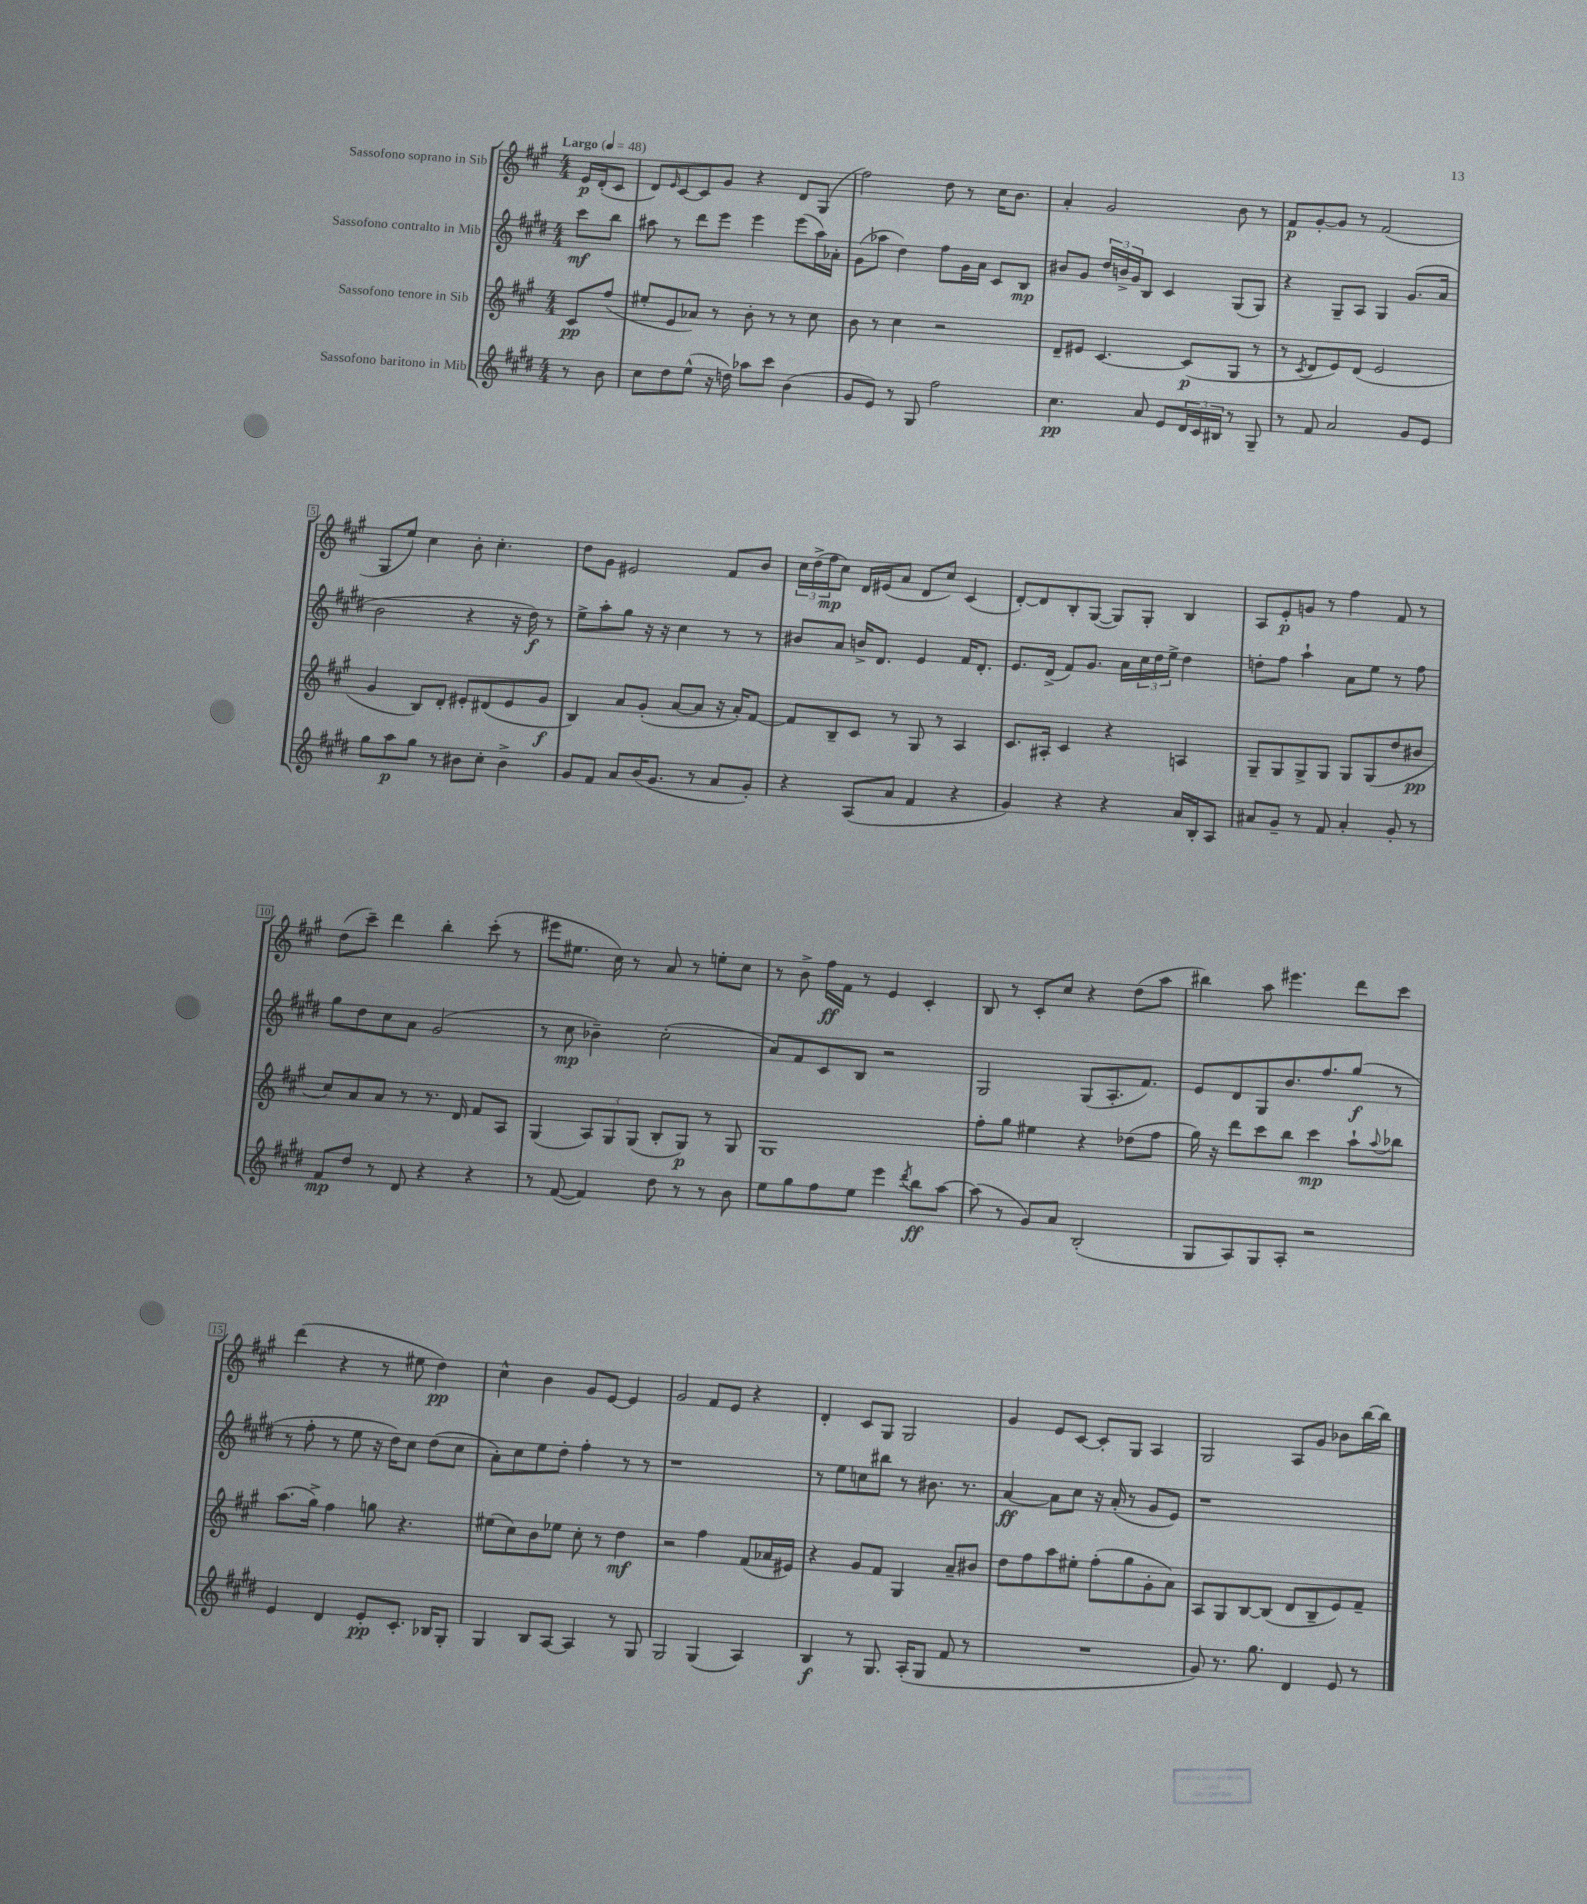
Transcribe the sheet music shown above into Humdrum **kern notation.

**kern	**dynam	**kern	**dynam	**kern	**dynam	**kern	**dynam
*part4	*part4	*part3	*part3	*part2	*part2	*part1	*part1
*staff4	*staff4	*staff3	*staff3	*staff2	*staff2	*staff1	*staff1
*I"Sassofono baritono in Mib	*	*I"Sassofono tenore in Sib	*	*I"Sassofono contralto in Mib	*	*I"Sassofono soprano in Sib	*
*clefG2	*	*clefG2	*	*clefG2	*	*clefG2	*
*k[f#c#g#d#]	*	*k[f#c#g#]	*	*k[f#c#g#d#]	*	*k[f#c#g#]	*
*M4/4	*	*M4/4	*	*M4/4	*	*M4/4	*
*MM48	*	*MM48	*	*MM48	*	*MM48	*
=	=	=	=	=	=	=	=
!	!	!	!	!	!	!LO:TX:a:B:t=Largo	!
8r	.	8c#/L	pp	8ccc#\L	mf	16e/LL	p
.	.	.	.	.	.	(16d'/J	.
8b\	.	(8ff#/J	.	8bb\J	.	8c#/J	.
=1	=1	=1	=1	=1	=1	=1	=1
8cc#\L	.	8ee#X'/L	.	8aa#X\	.	8d/L)	.
.	.	.	.	.	.	16qqe/	.
8dd#\	.	8e/	.	8r	.	[8c#/	.
(8ee^^\J	.	8a-X/J)	.	8ddd#\L	.	8c#/]	.
16r	.	8r	.	8eee\J	.	8g#/J	.
16ddn\)	.	.	.	.	.	.	.
8aa-X\L	.	8b'\	.	4eee\	.	4r	.
8ccc#\J	.	8r	.	.	.	.	.
(4b\	.	8r	.	(8eee\L	.	8d/L	.
.	.	8cc#\	.	16aa#\L)	.	(8G#/J	.
.	.	.	.	16a-X'\JJ	.	.	.
=2	=2	=2	=2	=2	=2	=2	=2
8g#/L	.	8b\	.	(8g#\L	.	2ff#\)	.
8e/J)	.	8r	.	8aa-X\J	.	.	.
8r	.	4cc#\	.	4dd#\)	.	.	.
8G#/	.	.	.	.	.	.	.
2ff#\	.	2r	.	8ff#\L	.	8dd\	.
.	.	.	.	16g#\L	.	8r	.
.	.	.	.	16a\JJ	.	.	.
.	.	.	.	8c#/L	.	16cc#\KL	.
.	.	.	.	.	.	8.b\J	.
.	.	.	.	8B/J	mp	.	.
=3	=3	=3	=3	=3	=3	=3	=3
4.cc#\	pp	8d~/L	.	8b#X/L	.	4a'/	.
.	.	8e#X/J	.	8g#/J	.	.	.
.	.	[4.c#/	.	24dd#/LL	.	2g#/	.
.	.	.	.	24bn^/	.	.	.
.	.	.	.	24g#/J	.	.	.
8a/	.	.	.	8B/J	.	.	.
8e/L	.	.	.	4c#/	.	.	.
24d#/L	.	(8c#/L]	p	.	.	.	.
24c#/	.	.	.	.	.	.	.
24B#X/JJ	.	.	.	.	.	.	.
8r	.	8G#/J	.	(8G#/L	.	8b\	.
8G#~/	.	8r	.	8G#/J)	.	8r	.
=4	=4	=4	=4	=4	=4	=4	=4
8r	.	8r	.	4r	.	8f#/L	p
.	.	8qc#/	.	.	.	.	.
8f#/	.	8d/L	.	.	.	[8g#'/	.
2a/	.	8e/)	.	8G#~/L	.	8g#/J]	.
.	.	(8d/J	.	8A/J	.	8r	.
.	.	2e/	.	4G#/	.	(2f#/	.
8g#/L	.	.	.	(8.g#/L	.	.	.
8e/J	.	.	.	.	.	.	.
.	.	.	.	16a/Jk	.	.	.
!!LO:LB:g=z
=5	=5	=5	=5	=5	=5	=5	=5
8gg#\L	.	4g#/	.	2b\	.	8G#/L	.
8aa\	p	.	.	.	.	8ee/J)	.
8gg#\J	.	8B/L)	.	.	.	4cc#\	.
8r	.	8d'/J	.	.	.	.	.
8b#X\L	.	8e#X'/L	.	4r	.	8b'\	.
8cc#'\J	.	(8d#X/	.	.	.	4.cc#'\	.
4b#^\	.	8e#/	.	16r	.	.	.
.	.	.	.	16dd#\)	f	.	.
.	.	8g#/J	f	8r	.	.	.
=6	=6	=6	=6	=6	=6	=6	=6
8g#/L	.	4B/)	.	8ee^\L	.	8dd\L	.
8f#/J	.	.	.	8aa'\	.	8g#\J	.
8a/L	.	8a/L	.	8gg#\J	.	2e#X/	.
(16b/K	.	(8g#'/J	.	16r	.	.	.
8.g#/J	.	.	.	16r	.	.	.
.	.	[8a/L	.	4cc#\	.	.	.
8r	.	8a/J]	.	.	.	.	.
8a/L	.	16r	.	8r	.	8f#/L	.
.	.	16a'/KL)	.	.	.	.	.
8g#'/J)	.	[8f#/J	.	8r	.	8b/J	.
=7	=7	=7	=7	=7	=7	=7	=7
4r	.	8f#/L]	.	8b#X/L	.	24cc#\LL	.
.	.	.	.	.	.	(24dd^\	.
.	.	.	.	.	.	24ff#\J	mp
.	.	8B~/	.	8a/J	.	8cc#\J)	.
(8A/L	.	8c#/J	.	16bn^/KL	.	16d/LL	.
.	.	.	.	8.d#/J	.	(16e#X/J	.
8a/J	.	8r	.	.	.	8a/J	.
4f#/	.	8G#/	.	4e/	.	8d/L	.
.	.	8r	.	.	.	8cc#/J)	.
4r	.	4A/	.	16f#/KL	.	(4c#/	.
.	.	.	.	8.d#'/J	.	.	.
=8	=8	=8	=8	=8	=8	=8	=8
4g#/)	.	8.c#/L	.	8.e/L	.	[8d'/L)	.
.	.	.	.	.	.	8d/]	.
.	.	16A#X'/Jk	.	(16d#^/Jk	.	.	.
4r	.	4c#/	.	8f#/L)	.	8B'/	.
.	.	.	.	8.g#/J	.	([8G#/J	.
4r	.	4r	.	.	.	8G#/L])	.
.	.	.	.	16a\LL	.	.	.
.	.	.	.	24cc#\	.	8G#'/J	.
.	.	.	.	24dd#\	.	.	.
.	.	.	.	24ee^\JJ	.	.	.
16a/LL	.	4An/	.	4dd#\	.	4B/	.
16B'/J	.	.	.	.	.	.	.
8A/J	.	.	.	.	.	.	.
=9	=9	=9	=9	=9	=9	=9	=9
8a#X/L	.	8G#~/L	.	8ddn'\L	.	8A/L	.
8g#~/J	.	8G#/	.	8ff#\J	.	8e'/	p
8r	.	8G#^/	.	4aa`\	.	8gn/J	.
8f#/	.	8G#/J	.	.	.	8r	.
4a#'/	.	8G#/L	.	8a\L	.	4ff#\	.
.	.	(8G#/	.	8ee\J	.	.	.
8g#'/	.	8dd/	.	8r	.	8f#/	.
8r	.	8b#X/J	pp	8ff#\	.	8r	.
!!LO:LB:g=z
=10	=10	=10	=10	=10	=10	=10	=10
8f#/L	mp	8cc#/L)	.	8gg#\L	.	(8dd\L	.
8dd#/J	.	8a/	.	8dd#\	.	8ccc#~\J)	.
8r	.	8a/J	.	8cc#\	.	4ddd\	.
8d#/	.	8r	.	8a\J	.	.	.
4r	.	8.r	.	(2g#/	.	4bb'\	.
.	.	16d/	.	.	.	.	.
4r	.	8f#/L	.	.	.	(8ccc#'\	.
.	.	8A/J	.	.	.	8r	.
=11	=11	=11	=11	=11	=11	=11	=11
8r	.	(4G#/	.	8r	.	8eee#X\L	.
([8f#/	.	.	.	8cc#\	mp	8.ee#X\J	.
4f#/])	.	12A/L)	.	4b-X~\)	.	.	.
.	.	.	.	.	.	16cc#\)	.
.	.	12G#/	.	.	.	.	.
.	.	.	.	.	.	8r	.
.	.	(12G#/J	.	.	.	.	.
8dd#\	.	8B'/L	.	(2cc#'\	.	8a/	.
8r	.	8G#/J)	p	.	.	8r	.
8r	.	8r	.	.	.	8een'\L	.
8b\	.	8G#/	.	.	.	8cc#\J	.
=12	=12	=12	=12	=12	=12	=12	=12
8ee\L	.	1G#	.	8a/L)	.	8r	.
8gg#\	.	.	.	8f#/	.	8b^\	.
8ff#\	.	.	.	8c#/	.	16ff#\LL	ff
.	.	.	.	.	.	16f#\JJ	.
8ee\J	.	.	.	8B/J	.	8r	.
4eee\	.	.	.	2r	.	4e/	.
8qddd#/	.	.	.	.	.	.	.
8bb\L	ff	.	.	.	.	4c#'/	.
[8aa\J	.	.	.	.	.	.	.
=13	=13	=13	=13	=13	=13	=13	=13
(8aa\]	.	8ff#'\L	.	2G#/	.	8B/	.
8r	.	8gg#\J	.	.	.	8r	.
8g#/L)	.	4ee#X\	.	.	.	8c#'/L	.
8a/J	.	.	.	.	.	8cc#/J	.
(2B'/	.	4r	.	(8G#/L	.	4r	.
.	.	.	.	8.A'/	.	.	.
.	.	(8dd-X\L	.	.	.	(8dd\L	.
.	.	.	.	8.f#/J)	.	.	.
.	.	8ff#\J	.	.	.	8aa\J	.
=14	=14	=14	=14	=14	=14	=14	=14
8G#/L	.	16gg#\)	.	8e/L	.	4bb#X\)	.
.	.	16r	.	.	.	.	.
8A/)	.	8ddd\L	.	8d#/	.	.	.
8G#/	.	8ccc#\	.	8G#/	.	8aa\	.
8A'/J	.	8bb\J	.	8.b/	.	4.eee#X\	.
2r	.	4ccc#\	mp	.	.	.	.
.	.	.	.	8.ff#/	.	.	.
.	.	8aa`\L	.	(8gg#/J	f	8ddd\L	.
.	.	8qqaa/	.	.	.	.	.
.	.	8bb-X\J	.	8r	.	8ccc#\J	.
!!LO:LB:g=z
=15	=15	=15	=15	=15	=15	=15	=15
4e/	.	(8.aa\L	.	8r	.	(4ddd\	.
.	.	.	.	8ff#'\	.	.	.
.	.	16gg#^\Jk)	.	.	.	.	.
4d#/	.	4ff#\	.	8r	.	4r	.
.	.	.	.	8ee\	.	.	.
8e'/L	pp	8ggn\	.	16r	.	8r	.
.	.	.	.	16dd#\KL)	.	.	.
8.c#'/J	.	4.r	.	8cc#\J	.	8ee#X\	.
.	.	.	.	(8dd#\L	.	4dd\)	pp
16B-X/KL	.	.	.	.	.	.	.
8G#'/J	.	.	.	8cc#\J	.	.	.
=16	=16	=16	=16	=16	=16	=16	=16
4G#/	.	(8ee#X\L	.	8a'\L)	.	4cc#^^\	.
.	.	8cc#\)	.	8cc#\	.	.	.
8B/L	.	8b\	.	8ee\	.	4b\	.
[8A/J	.	8ee-X\J	.	8dd#'\J	.	.	.
4A/]	.	8cc#'\	.	4ff#'\	.	8g#/L	.
.	.	8r	.	.	.	[8e/J	.
8r	.	4dd\	mf	8r	.	4e/]	.
8G#/	.	.	.	8r	.	.	.
=17	=17	=17	=17	=17	=17	=17	=17
2G#/	.	2r	.	1r	.	2g#/	.
(4G#/	.	4ff#\	.	.	.	8f#/L	.
.	.	.	.	.	.	8e/J	.
4A/)	.	(8f#/L	.	.	.	4r	.
.	.	16a-X/L	.	.	.	.	.
.	.	16e#X/JJ)	.	.	.	.	.
=18	=18	=18	=18	=18	=18	=18	=18
4B/	f	4r	.	8r	.	4d'/	.
.	.	.	.	8ee\L	.	.	.
8r	.	8g#/L	.	8ccn\	.	8c#/L	.
8.G#/	.	8f#/J	.	8bb#X\J	.	8G#/J	.
.	.	4G#/	.	8r	.	2G#/	.
(16A'/KL	.	.	.	.	.	.	.
8G#/J	.	.	.	8.b#X\	.	.	.
8f#/	.	8a~/L	.	.	.	.	.
.	.	.	.	8.r	.	.	.
8r	.	8b#X/J	.	.	.	.	.
=19	=19	=19	=19	=19	=19	=19	=19
1r	.	8dd\L	.	[4a/	ff	4g#/	.
.	.	8ff#\	.	.	.	.	.
.	.	8aa\	.	8a\L]	.	8e/L	.
.	.	8ee#X'\J	.	8cc#\J	.	[8c#/J	.
.	.	(8ff#'\L	.	16r	.	8c#'/L]	.
.	.	.	.	(16a'/	.	.	.
.	.	8gg#\	.	8r	.	8G#/J	.
.	.	8g#'\	.	8g#/L	.	4A/	.
.	.	8a\J)	.	8e/J)	.	.	.
=20	=20	=20	=20	=20	=20	=20	=20
8g#/)	.	8A/L	.	1r	.	2G#/	.
8.r	.	8G#/	.	.	.	.	.
.	.	[8B/	.	.	.	.	.
8.gg#\	.	.	.	.	.	.	.
.	.	(8B/J]	.	.	.	.	.
4d#/	.	8d/L	.	.	.	8A/L	.
.	.	8B~/	.	.	.	8g#/J	.
8e/	.	8e/)	.	.	.	8b-X\L	.
8r	.	8f#~/J	.	.	.	[16bb\L	.
.	.	.	.	.	.	16bb\JJ]	.
==	==	==	==	==	==	==	==
*-	*-	*-	*-	*-	*-	*-	*-
